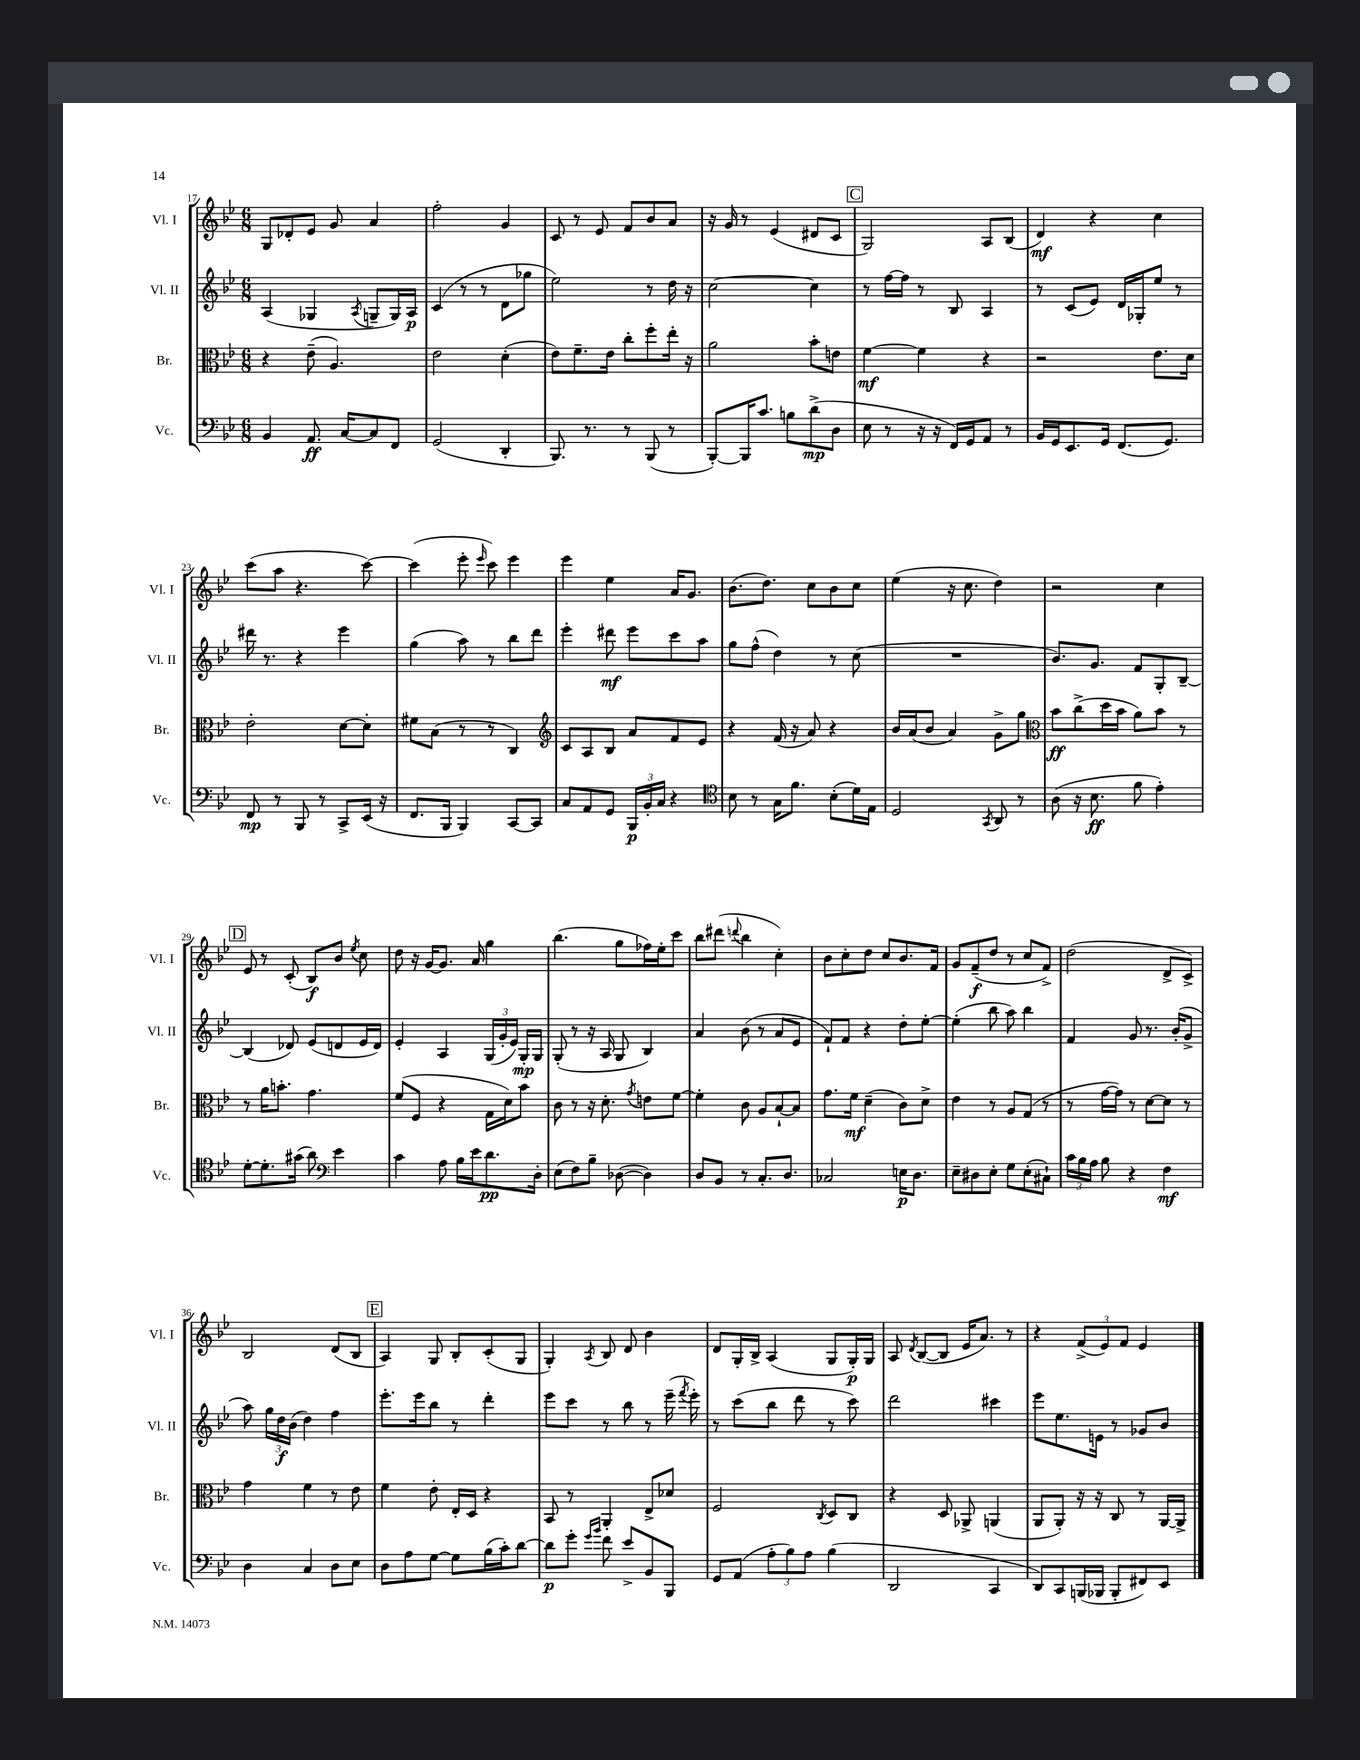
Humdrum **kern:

**kern	**dynam	**kern	**dynam	**kern	**dynam	**kern	**dynam
*part4	*part4	*part3	*part3	*part2	*part2	*part1	*part1
*staff4	*staff4	*staff3	*staff3	*staff2	*staff2	*staff1	*staff1
*I"Vc.	*	*I"Br.	*	*I"Vl. II	*	*I"Vl. I	*
*I'Vc.	*	*I'Br.	*	*I'Vl. II	*	*I'Vl. I	*
*clefF4	*	*clefC3	*	*clefG2	*	*clefG2	*
*k[b-e-]	*	*k[b-e-]	*	*k[b-e-]	*	*k[b-e-]	*
*M6/8	*	*M6/8	*	*M6/8	*	*M6/8	*
=17	=17	=17	=17	=17	=17	=17	=17
4BB-/	.	4r	.	(4A/	.	8G/L	.
.	.	.	.	.	.	8d-X'/	.
8.AA/	ff	(8e-~\	.	4G-X/	.	8e-/J	.
.	.	4.A/)	.	.	.	8g/	.
[16C/KL	.	.	.	.	.	.	.
.	.	.	.	8qA/	.	.	.
8C/]	.	.	.	8Gn~/L	.	4a/	.
8FF/J	.	.	.	16G/L)	.	.	.
.	.	.	.	16A/JJ	p	.	.
=18	=18	=18	=18	=18	=18	=18	=18
(2GG/	.	2e-\	.	(4c/	.	2ff'\	.
.	.	.	.	8r	.	.	.
.	.	.	.	8r	.	.	.
4DD'/	.	(4d'\	.	8d\L	.	4g/	.
.	.	.	.	8gg-X\J	.	.	.
=19	=19	=19	=19	=19	=19	=19	=19
8.BBB-/)	.	8e-\L)	.	2ee-\)	.	8c/	.
.	.	8.f~\	.	.	.	8r	.
8.r	.	.	.	.	.	.	.
.	.	.	.	.	.	8e-/	.
.	.	16e-\Jk	.	.	.	.	.
8r	.	8cc'\L	.	.	.	8f/L	.
(8BBB-/	.	8ff'\	.	8r	.	8b-/	.
8r	.	16ee-'\Jk	.	16dd\	.	8a/J	.
.	.	16r	.	16r	.	.	.
=20	=20	=20	=20	=20	=20	=20	=20
[8BBB-'/L)	.	2a\	.	[2cc\	.	16r	.
.	.	.	.	.	.	16g/	.
16BBB-/K]	.	.	.	.	.	8r	.
8.c/J	.	.	.	.	.	.	.
.	.	.	.	.	.	(4e-/	.
8Bn\L	.	.	.	.	.	.	.
(8d^\	mp	8b-'\L	.	4cc\]	.	8d#X/L	.
8D\J	.	8en\J	.	.	.	8c/J	.
!!LO:REH:place=s1:t=C
=21	=21	=21	=21	=21	=21	=21	=21
8E-\	.	[4f\	mf	8r	.	2G/)	.
8r	.	.	.	[16ff\LL	.	.	.
.	.	.	.	16ff\JJ]	.	.	.
16r	.	4f\]	.	8r	.	.	.
16r	.	.	.	.	.	.	.
16FF/LL)	.	.	.	8B-/	.	.	.
16GG/J	.	.	.	.	.	.	.
8AA/J	.	4r	.	4A/	.	8A/L	.
8r	.	.	.	.	.	(8B-/J	.
=22	=22	=22	=22	=22	=22	=22	=22
16BB-/LL	.	2r	.	8r	.	4d/)	mf
16GG/J	.	.	.	.	.	.	.
8.EE-/	.	.	.	(8c/L	.	.	.
.	.	.	.	8e-/J)	.	4r	.
16GG/Jk	.	.	.	.	.	.	.
(8.FF/L	.	.	.	16d/LL	.	.	.
.	.	.	.	16G-X'/J	.	.	.
.	.	8.e-\L	.	8ee-/J	.	4cc\	.
8.GG/J)	.	.	.	.	.	.	.
.	.	.	.	8r	.	.	.
.	.	16d\Jk	.	.	.	.	.
!!LO:LB:g=z
=23	=23	=23	=23	=23	=23	=23	=23
8FF/	mp	2e-'\	.	16ddd#X\	.	(8ccc\L	.
.	.	.	.	8.r	.	.	.
8r	.	.	.	.	.	8aa\J	.
8BBB-/	.	.	.	4r	.	4.r	.
8r	.	.	.	.	.	.	.
8CC^/L	.	[8d\L	.	4eee-\	.	.	.
(16EE-/Jk	.	8d'\J]	.	.	.	[8ccc\)	.
16r	.	.	.	.	.	.	.
=24	=24	=24	=24	=24	=24	=24	=24
8.FF/L	.	8f#X\L	.	(4gg\	.	(4ccc\]	.
.	.	(8B-\J	.	.	.	.	.
16BBB-/Jk	.	.	.	.	.	.	.
4BBB-/)	.	8r	.	8aa\)	.	8eee-'\	.
.	.	.	.	.	.	16qqeee-/	.
.	.	8r	.	8r	.	8ccc\)	.
[8CC/L	.	4C/)	.	8bb-\L	.	4eee-\	.
8CC/J]	.	.	.	8ddd\J	.	.	.
=25	=25	=25	=25	=25	=25	=25	=25
*	*	*clefG2	*	*	*	*	*
8C/L	.	8c/L	.	4eee-'\	.	4eee-\	.
8AA/	.	8A/	.	.	.	.	.
8GG/J	.	8B-/J	.	8ddd#X\	mf	4ee-\	.
24BBB-/LL	p	8a/L	.	8eee-\L	.	.	.
24BB-'/	.	.	.	.	.	.	.
24C/JJ	.	.	.	.	.	.	.
4r	.	8f/	.	8ccc\	.	16a/KL	.
.	.	.	.	.	.	8.g/J	.
.	.	8e-/J	.	8aa\J	.	.	.
=26	=26	=26	=26	=26	=26	=26	=26
*clefC4	*	*	*	*	*	*	*
8B-\	.	4r	.	8gg\L	.	(8.b-\L	.
8r	.	.	.	(8ff^^\J	.	.	.
.	.	.	.	.	.	8.dd\J)	.
16G\KL	.	(16f/	.	4dd\)	.	.	.
8.f\J	.	16r	.	.	.	.	.
.	.	8a/)	.	.	.	8cc\L	.
(8B-'\L	.	4r	.	8r	.	8b-\	.
16d\L)	.	.	.	(8cc\	.	8cc\J	.
16E-\JJ	.	.	.	.	.	.	.
=27	=27	=27	=27	=27	=27	=27	=27
2D/	.	16b-/LL	.	2.r	.	(4ee-\	.
.	.	(16a/J	.	.	.	.	.
.	.	8b-/J	.	.	.	.	.
.	.	4a/)	.	.	.	16r	.
.	.	.	.	.	.	8.cc\	.
8qGG/	.	.	.	.	.	.	.
8AA/	.	8g^\L	.	.	.	4dd\)	.
8r	.	8gg\J	.	.	.	.	.
=28	=28	=28	=28	=28	=28	=28	=28
*	*	*clefC3	*	*	*	*	*
(8A\	.	8b-\L	ff	8.b-/L)	.	2r	.
16r	.	(8cc^\	.	.	.	.	.
8.B-\	ff	.	.	8.g/J	.	.	.
.	.	16dd\L	.	.	.	.	.
.	.	16b-\JJ	.	.	.	.	.
8f\	.	8a\L)	.	8f/L	.	.	.
4e-'\)	.	8b-\J	.	8G'/	.	4cc\	.
.	.	8r	.	[8B-~/J	.	.	.
!!LO:LB:g=z
!!LO:REH:place=s1:t=D
=29	=29	=29	=29	=29	=29	=29	=29
[8d'\L	.	8r	.	(4B-/]	.	8e-/	.
8.d'\]	.	16a\KL	.	.	.	8r	.
.	.	8.bn'\J	.	.	.	.	.
.	.	.	.	8d-X/)	.	(8c'/	.
(16g#X\Jk	.	.	.	.	.	.	.
8a\)	.	4.g\	.	(8e-/L	.	8B-/L)	f
*clefF4	*	*	*	*	*	*	*
4e-\	.	.	.	8dn/	.	8b-/J	.
.	.	.	.	.	.	8qee-/	.
.	.	.	.	16e-/L	.	8cc\	.
.	.	.	.	16d/JJ)	.	.	.
=30	=30	=30	=30	=30	=30	=30	=30
4c\	.	(8f/L	.	4e-'/	.	8dd\	.
.	.	8F/J	.	.	.	16r	.
.	.	.	.	.	.	[16g/KL	.
8A\	.	4r	.	4A/	.	8.g/J]	.
16B-\LL	.	.	.	.	.	.	.
16e-\J	.	.	.	.	.	16a/	.
8.d\	pp	16G\LL	.	(24G/LL	.	4gg\	.
.	.	.	.	24g'/	.	.	.
.	.	16d\J)	.	.	.	.	.
.	.	.	.	24e-/JJ)	.	.	.
.	.	8b-\J	.	16G'/LL	mp	.	.
16D'\Jk	.	.	.	16G/JJ	.	.	.
=31	=31	=31	=31	=31	=31	=31	=31
(8E-\L	.	8c\	.	(8G'/	.	(4.bb-\	.
8F\)	.	8r	.	8r	.	.	.
8B-~\J	.	16r	.	16r	.	.	.
.	.	8.d'\	.	16A/	.	.	.
([8D-X\	.	.	.	8G/	.	8gg\L	.
.	.	8qg/	.	.	.	.	.
4D-\])	.	8en\L	.	4B-/)	.	16ff-X\L)	.
.	.	.	.	.	.	16ee-'\J	.
.	.	[8f\J	.	.	.	8ccc\J	.
=32	=32	=32	=32	=32	=32	=32	=32
8D/L	.	4f'\]	.	4a/	.	8bb-\L	.
8BB-/J	.	.	.	.	.	(8ddd#X\J	.
.	.	.	.	.	.	8qqdddn/	.
8r	.	8c\	.	(8b-\	.	4bb-\	.
8.C'/L	.	8A/L	.	8r	.	.	.
.	.	[8B-`/	.	8a/L	.	4cc'\)	.
8.D/J	.	.	.	.	.	.	.
.	.	8B-/J]	.	8e-/J	.	.	.
=33	=33	=33	=33	=33	=33	=33	=33
2C-X/	.	8.g\L	.	8f`/L)	.	8b-\L	.
.	.	.	.	8f/J	.	8cc'\	.
.	.	16f\Jk	mf	.	.	.	.
.	.	(4d~\	.	4r	.	8dd\J	.
.	.	.	.	.	.	8cc/L	.
16En\KL	p	8c\L)	.	8dd'\L	.	8.b-/	.
8.D\J	.	.	.	.	.	.	.
.	.	8d^\J	.	[8ee-'\J	.	.	.
.	.	.	.	.	.	16f/Jk	.
=34	=34	=34	=34	=34	=34	=34	=34
8E-~\L	.	4e-\	.	(4ee-'\]	.	8g/L	.
8D#X\	.	.	.	.	.	(8f~/	f
8E-'\J	.	8r	.	8bb-\	.	8dd/J	.
8G\L	.	8A/L	.	8aa\)	.	8r	.
(8E-'\	.	(8G/J	.	4bb-\	.	8cc/L	.
8C#X`\J)	.	8r	.	.	.	8f^/J)	.
=35	=35	=35	=35	=35	=35	=35	=35
24c\LL	.	8r	.	4f/	.	(2dd\	.
24B-\	.	.	.	.	.	.	.
24A\JJ	.	.	.	.	.	.	.
8B-\	.	[16g\LL	.	.	.	.	.
.	.	16g\JJ])	.	.	.	.	.
4r	.	8r	.	8g/	.	.	.
.	.	[8d\L	.	8.r	.	.	.
4F\	mf	8d\J]	.	.	.	8d^/L	.
.	.	.	.	(16b-'/KL	.	.	.
.	.	8r	.	8g^/J	.	8c^/J)	.
!!LO:LB:g=z
=36	=36	=36	=36	=36	=36	=36	=36
4D\	.	4g\	.	8aa\)	.	2B-/	.
.	.	.	.	24gg\LL	.	.	.
.	.	.	.	24dd\	f	.	.
.	.	.	.	(24b-\JJ	.	.	.
4C/	.	4f\	.	4dd\)	.	.	.
8D\L	.	8r	.	4ff\	.	(8d/L	.
8E-\J	.	8e-\	.	.	.	8B-/J	.
!!LO:REH:place=s1:t=E
=37	=37	=37	=37	=37	=37	=37	=37
8D\L	.	4f\	.	8.eee-'\L	.	4A/)	.
8A\	.	.	.	.	.	.	.
.	.	.	.	16eee-\k	.	.	.
[8G\J	.	8e-'\	.	8bb-\J	.	8G/	.
8G\L]	.	16E-'/LL	.	8r	.	8B-'/L	.
.	.	16D/JJ	.	.	.	.	.
(16B-\L	.	4r	.	4ddd'\	.	(8c'/	.
16c'\J)	.	.	.	.	.	.	.
[8d\J	.	.	.	.	.	8G/J	.
=38	=38	=38	=38	=38	=38	=38	=38
8d\L]	p	8BB-/	.	8eee-\L	.	4G'/)	.
8g'\J	.	8r	.	8ccc\J	.	.	.
16qqg/LL	.	.	.	.	.	.	.
16qqb-/JJ	.	.	.	.	.	8qA/	.
8f\	.	4AA'/	.	8r	.	8B-/	.
8e-^/L	.	.	.	8bb-\	.	8d/	.
8BB-/	.	8E-^/L	.	8r	.	4b-\	.
8BBB-/J	.	8d-X/J	.	(16eee-~\	.	.	.
.	.	.	.	8qfff/	.	.	.
.	.	.	.	16eee-'\)	.	.	.
=39	=39	=39	=39	=39	=39	=39	=39
8GG/L	.	2F/	.	8r	.	8d/L	.
(8AA/J	.	.	.	(8ccc\L	.	16G'/L	.
.	.	.	.	.	.	16B-^/JJ	.
12A'\L	.	.	.	8bb-\J	.	(4A/	.
12B-\)	.	.	.	.	.	.	.
.	.	.	.	8ddd\	.	.	.
12A\J	.	.	.	.	.	.	.
.	.	8qC/	.	.	.	.	.
(4B-\	.	8D/L	.	8r	.	8G/L	.
.	.	8C/J	.	8ccc\)	.	16G'/L)	p
.	.	.	.	.	.	16G/JJ	.
=40	=40	=40	=40	=40	=40	=40	=40
2DD/	.	4r	.	2ddd\	.	8A/	.
.	.	.	.	.	.	8qd/	.
.	.	.	.	.	.	([8B-/L	.
.	.	8D/	.	.	.	8B-/J]	.
.	.	8AA-X^/	.	.	.	16e-/KL	.
.	.	.	.	.	.	8.a/J)	.
4CC/	.	(4AAn/	.	4ccc#X\	.	.	.
.	.	.	.	.	.	8r	.
=41	=41	=41	=41	=41	=41	=41	=41
8DD/L)	.	8AA/L	.	8eee-\L	.	4r	.
8CC/	.	8AA'/J)	.	8.ee-\	.	.	.
(16BBBn/L	.	16r	.	.	.	(12f^/L	.
16BBB-X/JJ	.	16r	.	16en\Jk	.	.	.
.	.	.	.	.	.	12e-/)	.
8BBB-'/L	.	8C/	.	8r	.	.	.
.	.	.	.	.	.	12f/J	.
8FF#X/)	.	8r	.	8g-X/L	.	4e-/	.
8EE-/J	.	[16AA/LL	.	8b-/J	.	.	.
.	.	16AA^/JJ]	.	.	.	.	.
==	==	==	==	==	==	==	==
*-	*-	*-	*-	*-	*-	*-	*-
